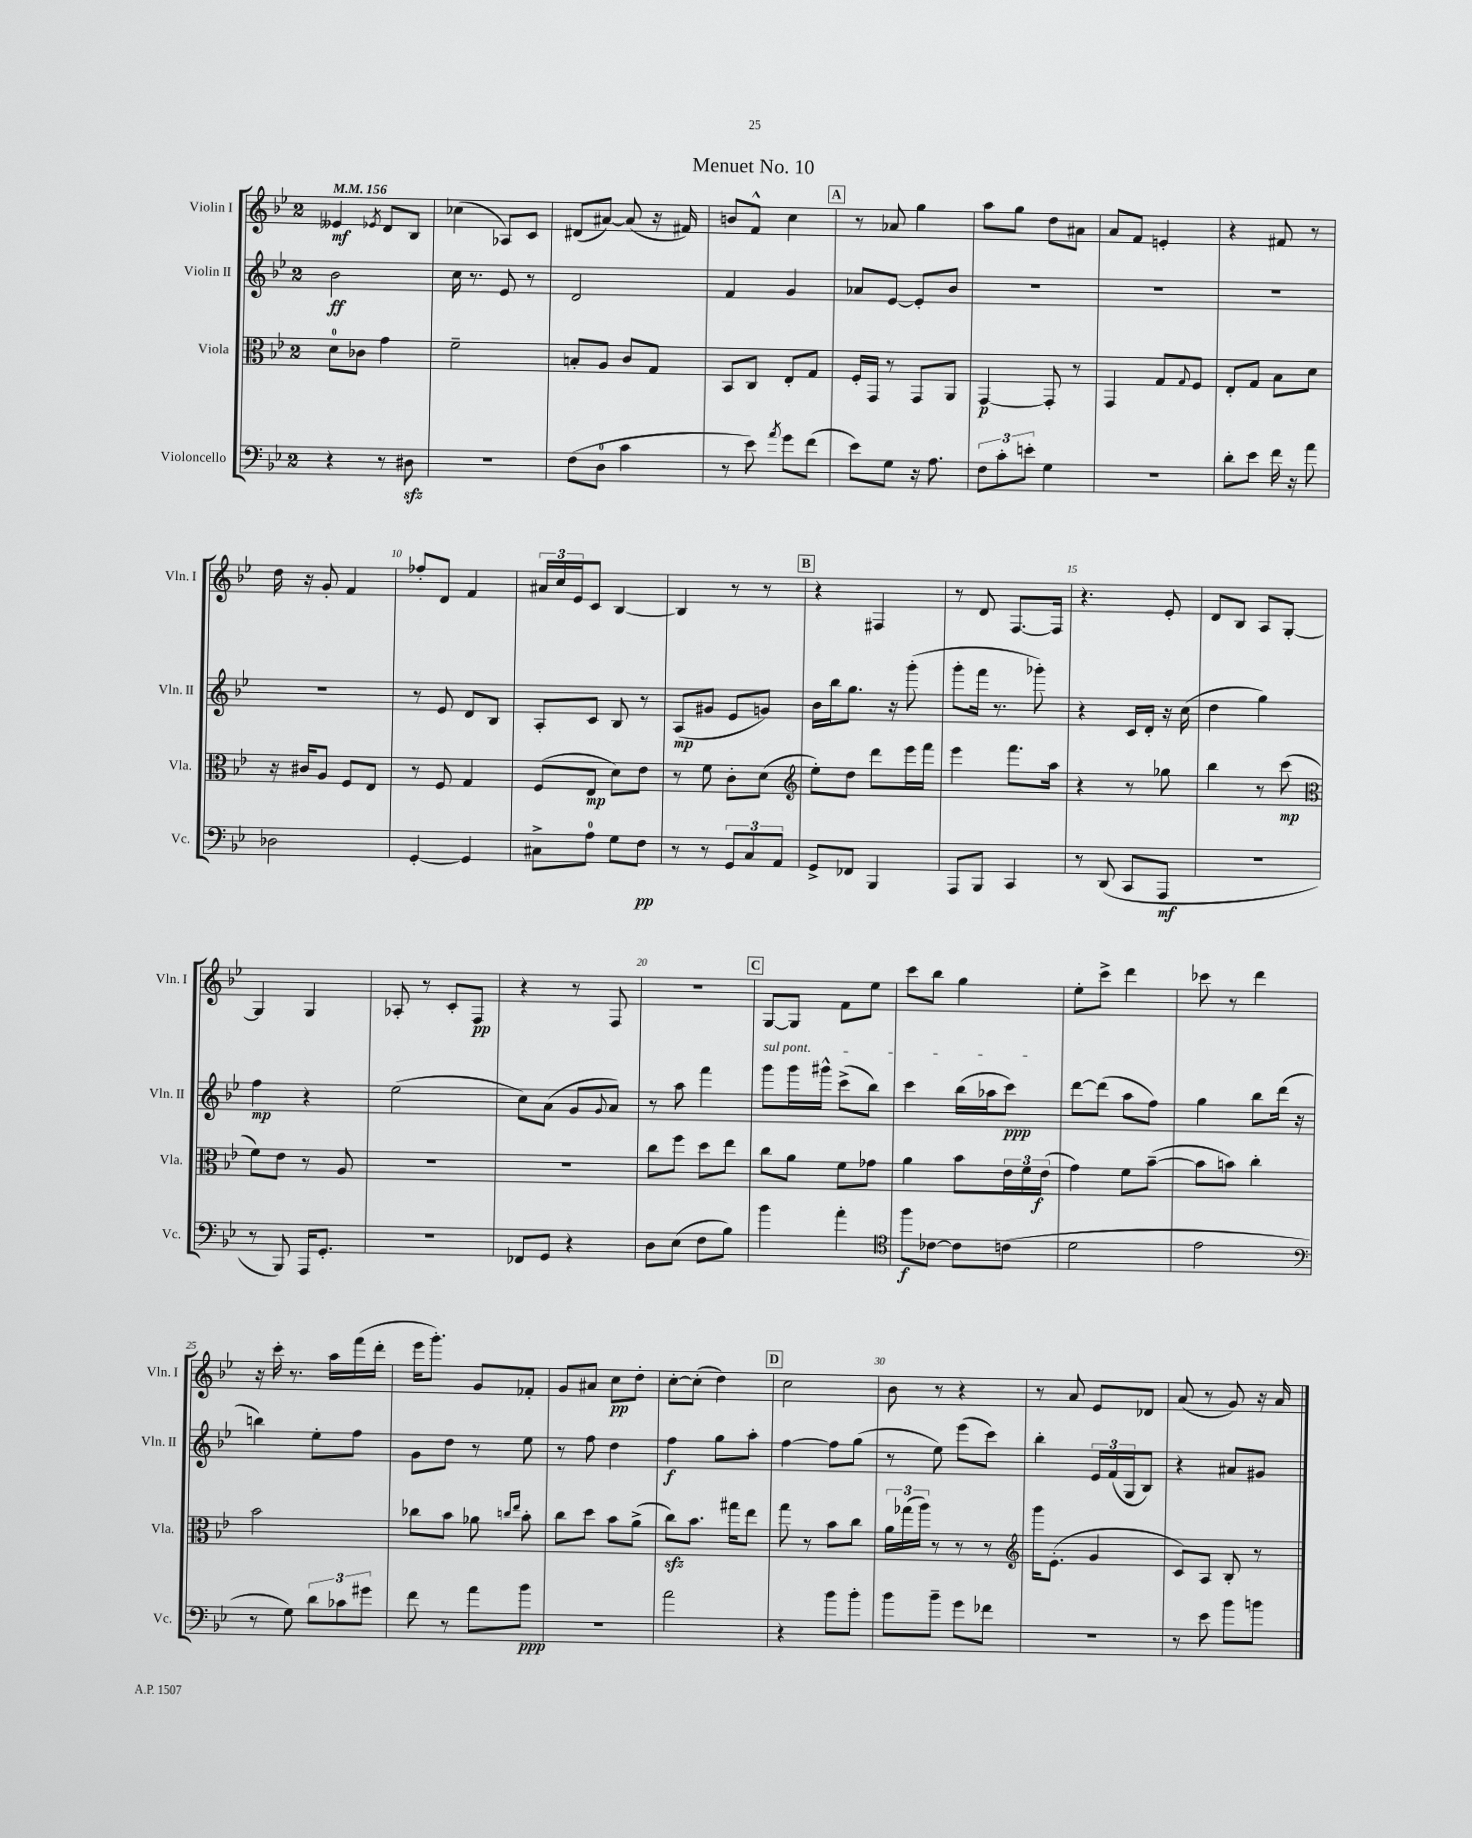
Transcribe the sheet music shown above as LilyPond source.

\header { title = "Menuet No. 10" }
<<
\new StaffGroup <<
\new Staff = "s0" \with { instrumentName = "Violin I" shortInstrumentName = "Vln. I" } {
    \clef treble \key bes \major \once \override Staff.TimeSignature.style = #'single-digit \time 2/4 \tempo 4 = 156
    eeses'4\mf \acciaccatura { ees'8 } d'8 bes8 |
    ces''4( aes8) c'8 |
    dis'8( ais'8~) ais'8( r16 fis'16) |
    b'8 f'8-^ c''4 |
    \mark \markup { \box "A" } r8 aes'8 g''4 |
    a''8 g''8 d''8 ais'8 |
    a'8 f'8 e'4-. |
    r4 fis'8 r8 |
    d''16 r16 g'8-. f'4 |
    fes''8-. d'8 f'4 |
    \tuplet 3/2 { ais'16 c''16 ees'16 } c'8 bes4~ |
    bes4 r8 r8 |
    \mark \markup { \box "B" } r4 fis4 |
    r8 d'8 f8.~ f16 |
    r4. ees'8-. |
    d'8 bes8 a8 g8~-. |
    g4 g4 |
    aes8-. r8 c'8-. f8\pp |
    r4 r8 f8 |
    r2 |
    \mark \markup { \box "C" } g8~ g8 f'8 ees''8 |
    c'''8 bes''8 g''4 |
    ees''8-. c'''8-> d'''4 |
    ces'''8 r8 d'''4 |
    r16 c'''16-. r8. a''16 f'''16( d'''16-. |
    ees'''16 g'''8.-.) g'8 fes'8-. |
    g'8 ais'8 c''8\pp d''8-. |
    c''8~-. c''8-.( d''4) |
    \mark \markup { \box "D" } c''2 |
    bes'8 r8 r4 |
    r8 a'8 ees'8 des'8 |
    a'8( r8 g'8) r16 a'16 \bar "|." |
}
\new Staff = "s1" \with { instrumentName = "Violin II" shortInstrumentName = "Vln. II" } {
    \clef treble \key bes \major \once \override Staff.TimeSignature.style = #'single-digit \time 2/4
    bes'2\ff |
    c''16 r8. ees'8 r8 |
    d'2 |
    f'4 g'4 |
    \mark \markup { \box "A" } aes'8 ees'8~ ees'8-. bes'8 |
    R2 |
    R2 |
    R2 |
    R2 |
    r8 ees'8 d'8 bes8 |
    a8-. c'8 bes8 r8 |
    a8\mp( gis'8 ees'8 g'8) |
    \mark \markup { \box "B" } bes'16 bes''16 g''8. r16 g'''8-.( |
    g'''8-. f'''16 r8. ges'''8-.) |
    r4 c'16 d'16-. r16 c''16( |
    d''4 g''4) |
    f''4\mp r4 |
    ees''2( |
    c''8) a'8( g'8 \appoggiatura { g'8 } a'8) |
    r8 a''8 f'''4 |
    \mark \markup { \box "C" } \once \override TextSpanner.bound-details.left.text = \markup { \italic "sul pont." } g'''8\startTextSpan g'''16 gis'''16-^ c'''8->( bes''8) |
    c'''4 bes''16( aes''16 c'''8\ppp\stopTextSpan) |
    d'''8~ d'''8( a''8 f''8) |
    g''4 bes''8 d'''16( r16 |
    b''4) ees''8-. f''8 |
    g'8 d''8 r8 ees''8 |
    r8 f''8 d''4 |
    f''4\f g''8 a''8-. |
    \mark \markup { \box "D" } f''4~ f''8 g''8( |
    r8 ees''8) ees'''8( c'''8) |
    bes''4-. \tuplet 3/2 { ees'16 f'16( g16 } bes8) |
    r4 ais'8 gis'8 \bar "|." |
}
\new Staff = "s2" \with { instrumentName = "Viola" shortInstrumentName = "Vla." } {
    \clef alto \key bes \major \once \override Staff.TimeSignature.style = #'single-digit \time 2/4
    d'8-0 ces'8 g'4 |
    f'2-- |
    b8-. a8 c'8 g8 |
    bes,8 c8 ees8-. g8 |
    \mark \markup { \box "A" } f16-. g,16 r8 g,8 a,8 |
    g,4~\p g,8-. r8 |
    g,4 g8 \appoggiatura { g8 } f8 |
    ees8-. g8 bes8 d'8 |
    r16 cis'16 a8 f8 ees8 |
    r8 f8 g4 |
    f8( ees8\mp d'8) ees'8 |
    r8 f'8 c'8-. d'8( |
    \mark \markup { \box "B" } \clef treble ees''8-.) d''8 d'''8 ees'''16 f'''16 |
    ees'''4 f'''8. a''16 |
    r4 r8 ges''8 |
    bes''4 r8 c'''8\mp( |
    \clef alto f'8) ees'8 r8 a8 |
    R2 |
    R2 |
    c''8 f''8 d''8 ees''8 |
    \mark \markup { \box "C" } c''8 a'8 f'8 ges'8 |
    a'4 bes'8 \tuplet 3/2 { ees'16 f'16 ees'16\f( } |
    g'4) f'8 bes'8~--( |
    bes'8 b'8) c''4-. |
    bes'2 |
    ces''8 bes'8 aes'8 \grace { c''16 ees''16 } bes'8-. |
    c''8 d''8 bes'8 a'8->( |
    c''8\sfz) bes'8. gis''16 ees''8 |
    \mark \markup { \box "D" } g''8 r8 bes'8 c''8 |
    \tuplet 3/2 { a'16 ges''16( a''16) } r8 r8 r8 |
    \clef treble g'''16 ees'8.-.( g'4 |
    c'8) a8 bes8-. r8 \bar "|." |
}
\new Staff = "s3" \with { instrumentName = "Violoncello" shortInstrumentName = "Vc." } {
    \clef bass \key bes \major \once \override Staff.TimeSignature.style = #'single-digit \time 2/4
    r4 r8 dis8\sfz |
    r2 |
    f8( d8-0 c'4 |
    r8 ees'8) \acciaccatura { a'8 } g'8 f'8( |
    \mark \markup { \box "A" } ees'8) g8 r16 a8. |
    \tuplet 3/2 { f8 c'8-. e'8-. } g4 |
    R2 |
    d'8-. ees'8 f'16 r16 a'8 |
    des2 |
    g,4~-. g,4 |
    cis8-> a8-0 g8 f8\pp |
    r8 r8 \tuplet 3/2 { g,8 c8 a,8 } |
    \mark \markup { \box "B" } g,8-> fes,8 bes,,4 |
    a,,8 bes,,8 c,4 |
    r8 d,8( c,8 a,,8\mf |
    r2 |
    r8 bes,,8) a,,16 g,8.-. |
    R2 |
    fes,8 g,8 r4 |
    d8 ees8( f8 bes8) |
    \mark \markup { \box "C" } bes'4 a'4-. |
    \clef tenor f''8\f ces'8~ ces'8 c'8( |
    d'2 |
    ees'2 |
    \clef bass r8 g8) \tuplet 3/2 { d'8 ces'8 gis'8 } |
    f'8 r8 a'8 bes'8\ppp |
    r2 |
    a'2 |
    \mark \markup { \box "D" } r4 bes'8 bes'8-. |
    bes'8 bes'8-- g'8 fes'8 |
    R2 |
    r8 ees'8 bes'8 b'8 \bar "|." |
}
>>
>>
\layout { \context { \Score \override BarNumber.break-visibility = ##(#f #t #t) barNumberVisibility = #(every-nth-bar-number-visible 5) } }
